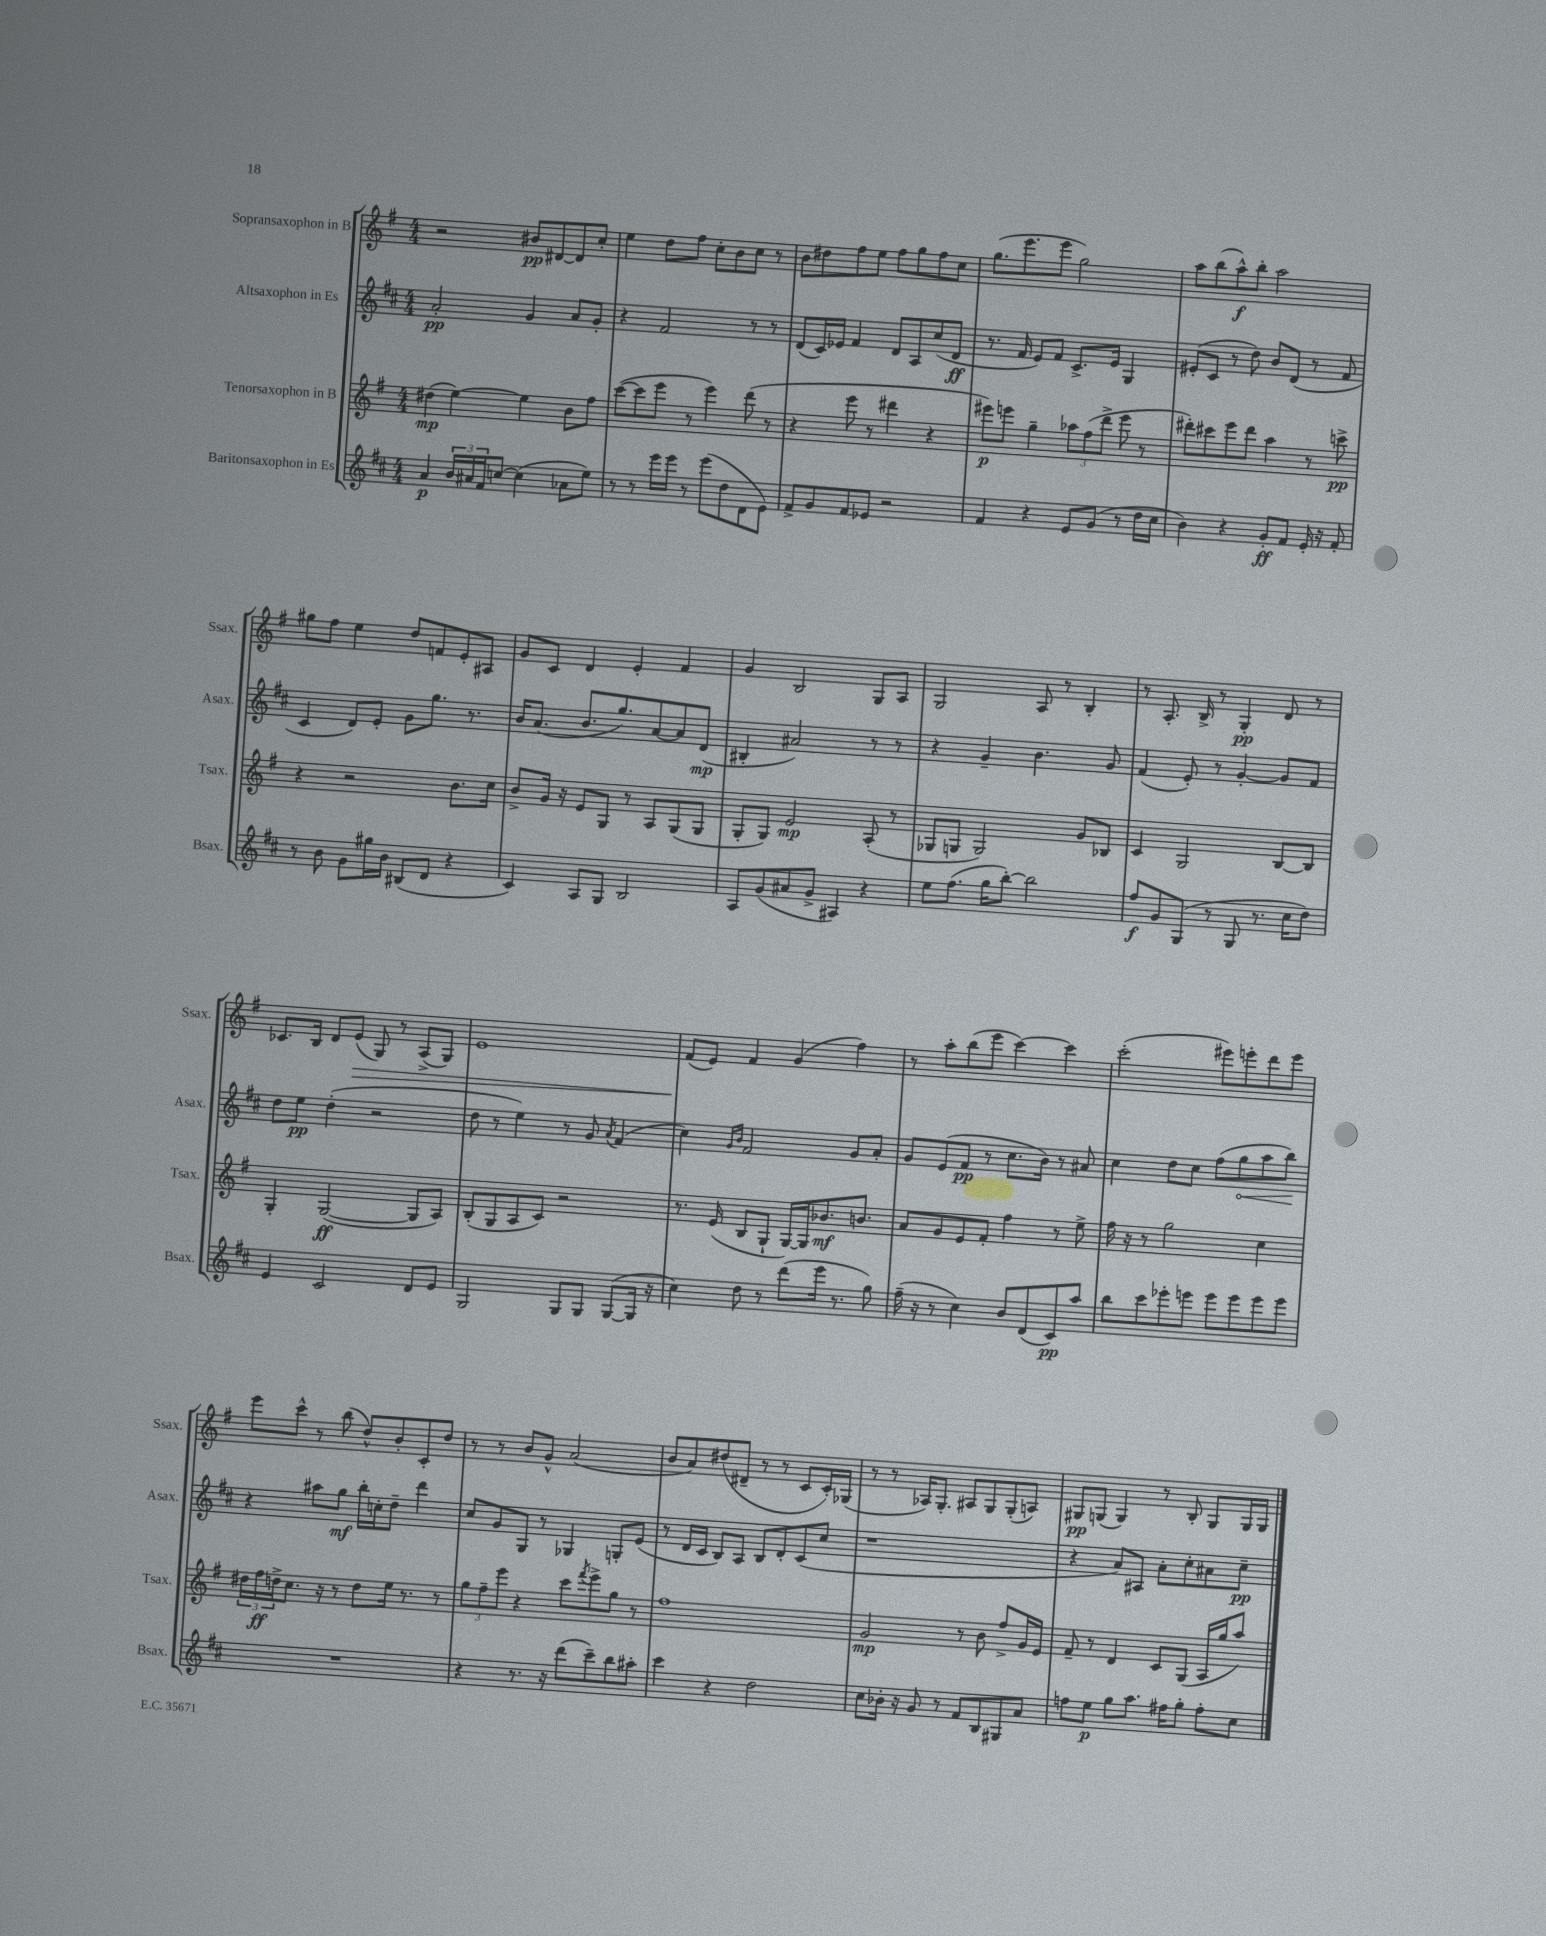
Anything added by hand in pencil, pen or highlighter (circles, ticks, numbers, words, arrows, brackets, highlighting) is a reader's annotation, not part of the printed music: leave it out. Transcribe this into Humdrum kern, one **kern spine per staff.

**kern	**kern	**kern	**kern
*staff4	*staff3	*staff2	*staff1
*clefG2	*clefG2	*clefG2	*clefG2
*k[f#c#]	*k[f#]	*k[f#c#]	*k[f#]
*M4/4	*M4/4	*M4/4	*M4/4
4a	(4dd#	2a'	2r
24b	[4ee)	.	.
24a#	.	.	.
24f#	.	.	.
[8cc	.	.	.
(4cc]	4ee]	4g	8b#
.	.	.	[8d#
8a-	8b	8a	8d#]
8ee)	8ff#	8g'	8cc'
=	=	=	=
8r	([8ccc	4r	4ee
8r	8ccc]	.	.
16eee	8eee	2f#	8dd
16eee	.	.	.
8r	8r	.	8ff#
(8eee	4eee)	.	8cc'
8dd	.	.	8b
8d	(8ddd	8r	8cc
8e)	8r	8r	8r
=	=	=	=
8f#^	4r	(8d	8b
8g	.	16c#)	8dd#
.	.	16e-	.
8f#	8eee	4f#	8ff#
8e-	8r	.	8ee
2r	4ddd#	8d	8ff#
.	.	8A	8gg
.	4r	(8cc#	8ff#
.	.	8d	8cc
=	=	=	=
4f#	8eee#)	8.r	(8.gg
.	8eee	.	.
.	.	16f#	8.eee
4r	4gg~	8e)	.
.	.	8f#	8eee
8e	12aa-	8.c#^	2gg)
.	(12ff#	.	.
(8g	.	.	.
.	12ddd^	.	.
.	.	16e	.
8r	8eee	4G	.
16dd	8r	.	.
16cc#	.	.	.
=	=	=	=
4b)	8ddd#')	(8e#'	8aa
.	8ccc#	8c#	(8bb
4r	8eee	8r	8aa^^)
.	8ddd#	8dd)	8bb'
8g'	4aa	8b	2aa
8f#	.	(8d	.
16e'	8r	8r	.
16r	.	.	.
8f#'	8ccc^	8f#	.
=	=	=	=
8r	4r	4c#	8gg#
8b	.	.	8ff#
8g	2r	8d)	4ee
16gg#	.	8e'	.
16b	.	.	.
(8B#	.	8g	8dd
8d	.	8.gg	8f
4r	8.b	.	8e'
.	.	8.r	.
.	.	.	8A#
.	16cc	.	.
=	=	=	=
4c#)	8b^	16b	8g
.	.	(8.a	.
.	16g	.	8c
.	16r	.	.
8A	8e	8.b	4d
8G	8G	.	.
.	.	8.gg)	.
2B	8r	.	4e'
.	8A	[8a	.
.	(8G	8a]	4f#
.	8G	(8d	.
=	=	=	=
8A	8G'	4B#'	4g
(8g	8G)	.	.
8a#	2e	2a#)	2B
8g^	.	.	.
4A#)	.	.	.
4r	(8A'	8r	8G
.	8r	8r	8A
=	=	=	=
8ee	8G-	4r	2G
(8.ff#	8G	.	.
.	2G)	4g~	.
16gg	.	.	.
[8bb')	.	.	.
2bb]	.	4.b	8A
.	.	.	8r
.	8g	.	4B'
.	8B-	8g	.
=	=	=	=
8ff#	4c	(4f#	8r
8g	.	.	8.A'
(8G	2G	8e')	.
.	.	.	16B^
8r	.	8r	8r
8G	.	[4g'	4G'
8.r	.	.	.
.	[8B	8g]	8d
16cc#	.	.	.
8dd)	8B]	8f#	8r
=	=	=	=
4e	4G'	8dd	8.c-
.	.	8ee	.
.	.	.	16B
2c#	([2G	(4dd'	8d
.	.	.	(8e
.	.	2r	8G)
.	.	.	8r
8d	8G]	.	(8A^
8e	8A)	.	8G)
=	=	=	=
2G	(8B'	8dd	1e
.	8G	8r	.
.	8A	4ee)	.
.	8c)	.	.
8G	2r	8r	.
8G	.	8g	.
.	.	8qa	.
([8G	.	(4f#	.
16G]	.	.	.
16r	.	.	.
=	=	=	=
4cc#)	8.r	4cc#)	(8f#
.	.	.	8e)
.	(16e	.	.
.	.	16qqg	.
.	.	16qqb	.
8dd	8B	2f#	4f#
8r	8G`	.	.
(8ddd	[16G)	.	(4g
.	16G]	.	.
16eee	8.b-	.	.
8.r	.	.	.
.	.	8g	4ff#)
.	8.b	.	.
8gg)	.	8a'	.
=	=	=	=
(16ff#~	8a	8g	8r
16r	.	.	.
8r	8g	(8e	8aa'
4cc#)	8e	8f#	(8bb
.	8f#'	8r	8eee
8b	4ff#	8.cc#	[4ccc)
(8d	.	.	.
.	.	16b)	.
8c#)	8r	8r	4ccc]
8aa	8ee^	8a#	.
=	=	=	=
8bb	16ff#	4cc#	(2ccc'
.	16r	.	.
8ccc#	8r	.	.
8eee-'	2gg	8dd	.
8eee	.	8cc#	.
8eee	.	(8ff#	8eee#)
8eee	.	8gg	8eee'
8eee	4cc	8aa	8ddd
8eee	.	8bb)	8eee
=	=	=	=
1r	24dd#	4r	8eee
.	24ff#	.	.
.	24dd^	.	.
.	8.cc	.	8ccc^^
.	.	8aa#	8r
.	16r	.	.
.	8r	8gg	(8bb
.	8dd	16bb'	8dd^^)
.	.	16cc'	.
.	16ee	8dd~	8b'
.	8.r	.	.
.	.	4ddd	8c'
.	8r	.	8dd
=	=	=	=
4r	12gg	8cc#	8r
.	12ff#~	.	.
.	.	8g	8r
.	12eee	.	.
8.r	4r	8G	8b
.	.	8r	8g^^
16r	.	.	.
(8ddd	8ccc	4G-	(2a
.	8qfff#	.	.
8ccc#~)	8eee^	.	.
8bb	8gg	8G'	.
8aa#'	8r	(8e	.
=	=	=	=
4ccc#	1ff#	8r	8b
.	.	16d	8a)
.	.	16c#	.
4r	.	8B)	(8dd#
.	.	8A	8d#~
2dd	.	8B	8r
.	.	8d'	8r
.	.	(8c#	8c
.	.	8cc#	16c')
.	.	.	(16G-
=	=	=	=
8cc#	2g	1r	8r
16b-'	.	.	8r
16r	.	.	.
8g	.	.	16A-)
.	.	.	8.G'
8r	.	.	.
8f#	8r	.	8A#
8B	8b	.	8G
8G#	8ff#^	.	(8G'
8a	16g	.	8A)
.	16e	.	.
=	=	=	=
8ff	8f#~	4r	8G#
8ee	8r	.	(8G
8gg	4d	8a)	4G)
8.aa	.	8A#	.
.	8c	8a'	8r
16ff#	.	.	.
8gg'	(8G	8cc#'	8B'
8ff#'	16A	8a#	8G
.	16gg	.	.
8cc#	8aa)	8cc#~	16G
.	.	.	16G
==	==	==	==
*-	*-	*-	*-
